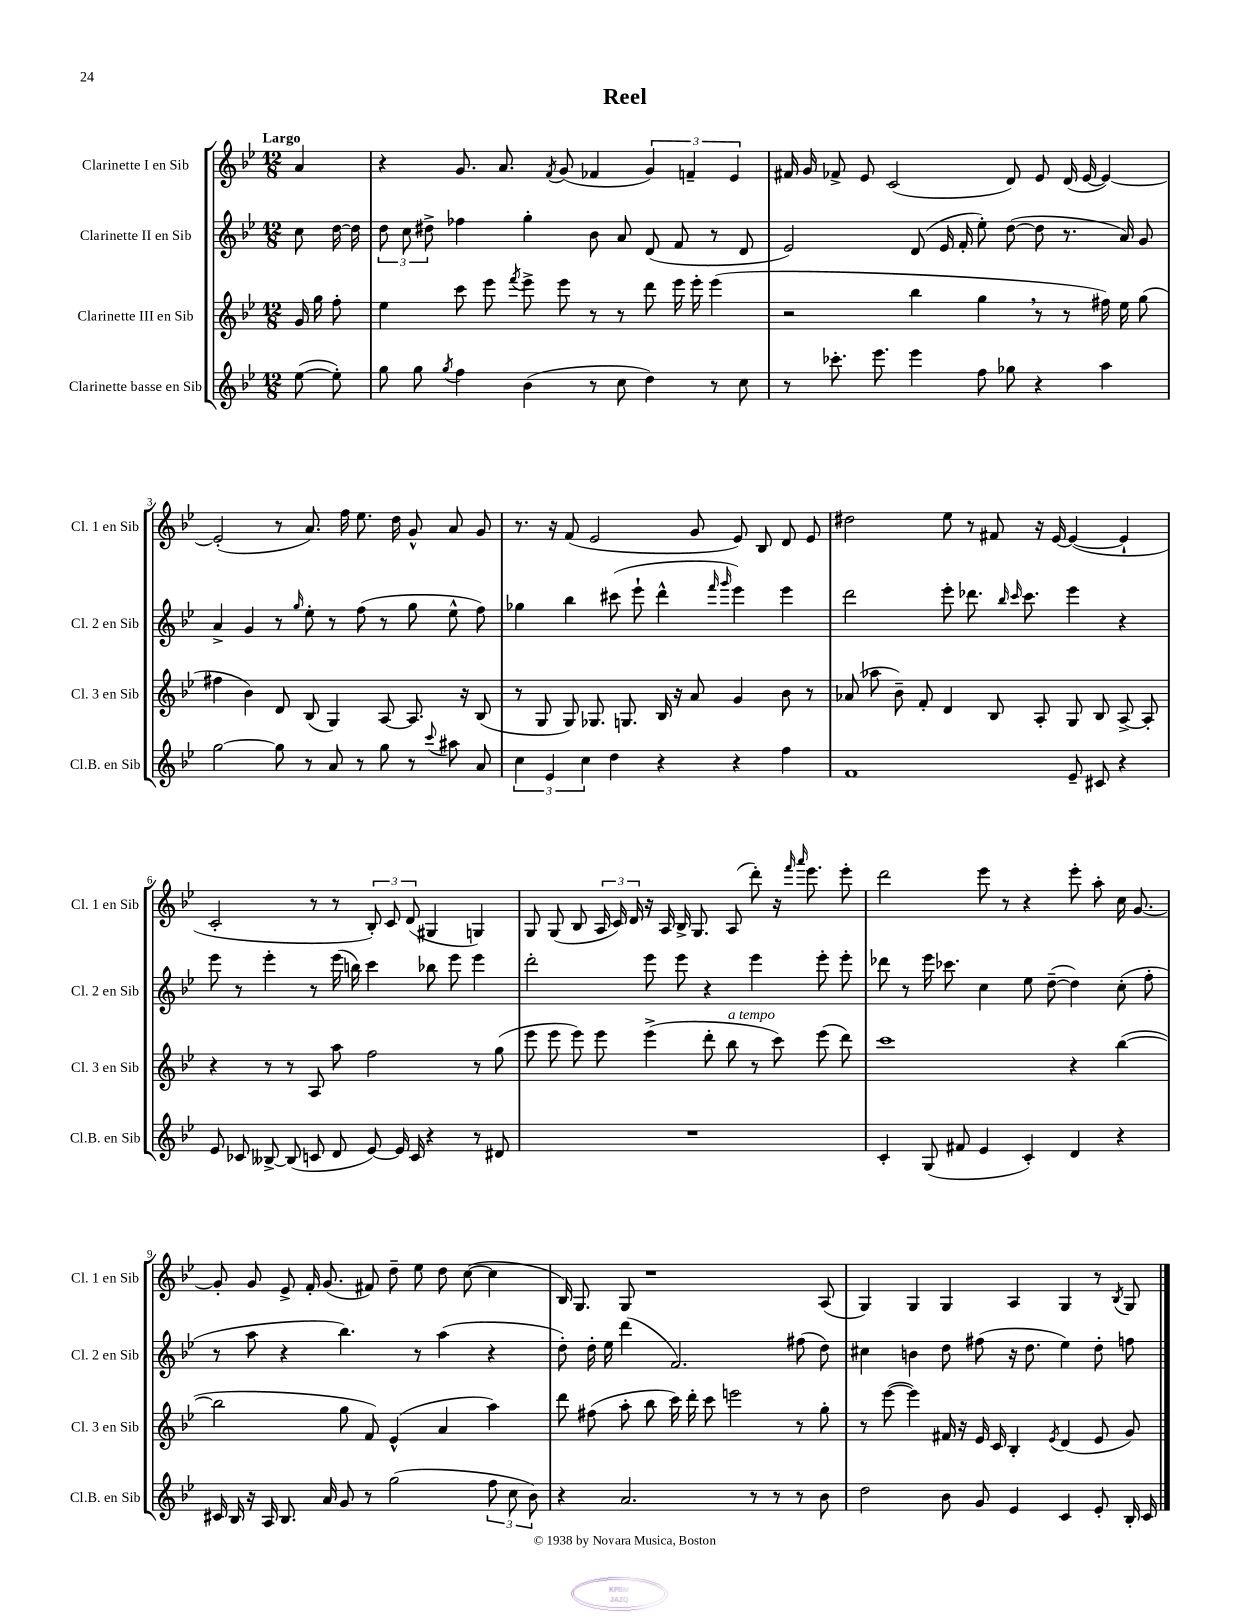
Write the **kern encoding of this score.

**kern	**kern	**kern	**kern
*staff4	*staff3	*staff2	*staff1
*clefG2	*clefG2	*clefG2	*clefG2
*k[b-e-]	*k[b-e-]	*k[b-e-]	*k[b-e-]
*M12/8	*M12/8	*M12/8	*M12/8
([8ee-	16g	8cc	4a
.	16gg	.	.
8ee-'])	8ff'	[16dd	.
.	.	16dd]	.
=	=	=	=
8gg	4ee-	12dd	4r
.	.	12cc	.
8gg	.	.	.
.	.	12dd#^	.
8qgg	.	.	.
4ff	8ccc	4ff-	8.g
.	8eee-	.	.
.	.	.	8.a
.	8qfff	.	.
(4b-	8eee-^	4gg'	.
.	.	.	8qf
.	8eee-	.	(8g
8r	8r	8b-	4f-
8cc	8r	8a	.
4dd)	8ddd	(8d	6g)
.	16eee-	8f	.
.	.	.	6f~
.	16eee-'	.	.
8r	(4eee-	8r	.
.	.	.	6e-
8cc	.	8d	.
=	=	=	=
8r	2r	2e-)	16f#
.	.	.	16g
8.ccc-'	.	.	8f-^
.	.	.	8e-
8.eee-	.	.	.
.	.	.	(2c
4eee-	4bb-	(8d	.
.	.	16e-	.
.	.	16f'	.
8ff	4gg	8ee-')	.
8gg-	.	([8dd	8d)
4r	8r	8dd]	8e-
.	8r	8.r	(16d
.	.	.	[16e-
4aa	16ff#)	.	4e-_)
.	16ee-	16a)	.
.	(8gg	8g	.
=	=	=	=
[2gg	4ff#	4a^	(2e-']
.	4b-)	4g	.
8gg]	8d	8r	8r
.	.	16qqgg	.
8r	(8B-	8ee-'	8.a)
8a	4G)	8r	.
.	.	.	16ff
8r	.	(8ff	8.ee-
8gg	[8A	8r	.
.	.	.	16dd
8r	8.A]	8gg	8g^^
8qqccc	.	.	.
8aa#	.	8ee-^^	8a
.	16r	.	.
8a	(8B-	8ff)	8g
=	=	=	=
6cc	8r	4gg-	8.r
.	8G	.	.
6e-	.	.	.
.	.	.	16r
.	8G)	4bb-	(8f
6cc	.	.	.
.	8.G-	.	2e-
4dd	.	(8ccc#	.
.	8.G	.	.
.	.	8eee-`	.
4r	16B-	4ddd^^	.
.	16r	.	.
.	8a	.	8g
.	.	16qqfff	.
.	.	16qqggg	.
4r	4g	4eee-)	8e-)
.	.	.	8B-
4ff	8b-	4eee-	8d
.	8r	.	8e-
=	=	=	=
1f	(8a-	2ddd	2dd#
.	8aa-	.	.
.	8b-~)	.	.
.	8f'	.	.
.	4d	8eee-'	8ee-
.	.	8.ddd-	8r
.	8B-	.	8f#
.	.	16qqbb-	.
.	.	16qqccc	.
.	.	8.ccc	.
.	8A'	.	16r
.	.	.	[16e-
8e-~	8G	4eee-	(4e-_
8c#	8B-	.	.
4r	[8A^	4r	4e-`]
.	8A']	.	.
=	=	=	=
8e-	4r	8eee-	2c'
8c-	.	8r	.
[8B--^	8r	4eee-'	.
(8B--]	8r	.	.
8c	8A	8r	8r
8d	8aa	(16eee-	8r
.	.	16bb)	.
[8e-)	2ff	4ccc	12B-')
.	.	.	12c
16e-]	.	.	.
.	.	.	(12d
16c	.	.	.
4r	.	8bb-	4G#
.	.	8eee-	.
8r	8r	4eee-	4G)
8d#	(8gg	.	.
=	=	=	=
1.r	8eee-	2ddd'	8G
.	8eee-	.	(8G
.	8eee-)	.	8B-
.	8eee-	.	24A
.	.	.	24c)
.	.	.	24d
.	(4eee-^	8eee-	16r
.	.	.	16A
.	.	8eee-	16B-^
.	.	.	8.G
.	8ddd'	4r	.
.	8bb-	.	(8A
.	8r	4eee-	8ddd')
.	8ccc)	.	16r
.	.	.	16qqfff
.	.	.	16qqaaa
.	.	.	8.eee-
.	(8eee-	8eee-'	.
.	8ddd)	8eee-'	8eee-'
=	=	=	=
4c'	1ccc	8ddd-	2ddd
.	.	8r	.
(8G	.	16eee-	.
.	.	8.ccc-	.
8f#	.	.	.
4e-	.	4cc	8eee-
.	.	.	8r
4c')	.	8ee-	4r
.	.	([8dd~	.
4d	4r	4dd])	8eee-'
.	.	.	8aa'
4r	([4bb-	(8cc'	16cc
.	.	.	[8.g
.	.	8ff'	.
=	=	=	=
16c#	2bb-]	8r	8g']
16B-	.	.	.
16r	.	8aa	8g
16A	.	.	.
8.B-	.	4r	8e-^
.	.	.	16f'
16a	.	.	(8.g
8g	8gg	4.bb-)	.
8r	8f)	.	8f#)
(2gg	(4e-^^	.	8dd~
.	.	8r	8ee-
.	4a	(4aa	8dd
.	.	.	([8cc
12ff	4aa)	4r	4cc]
12cc	.	.	.
12b-)	.	.	.
=	=	=	=
4r	8ddd	8dd')	16B-)
.	.	.	8.G
.	(8ff#	16dd'	.
.	.	16ee-	.
2.a	8aa'	(4ddd	8G
.	8bb-	.	1r
.	16ccc)	2.f)	.
.	16ddd'	.	.
.	8ccc	.	.
.	2eee	.	.
8r	.	.	.
8r	.	.	.
8r	8r	(8ff#	.
8b-	8gg'	8dd)	(8A
=	=	=	=
2dd	8r	4cc#	4G)
.	([8eee-	.	.
.	4eee-])	4b	4G
8b-	16f#	8dd	4G
.	16r	.	.
8g	16e-	(8ff#	.
.	16c	.	.
4e-	4B-'	16r	4A
.	.	8.dd	.
.	8qe-	.	.
4c	(4d	4ee-)	4G
8e-'	8e-	8dd'	8r
.	.	.	8qB-
16B-'	8g)	8ff	8G
16c	.	.	.
==	==	==	==
*-	*-	*-	*-
